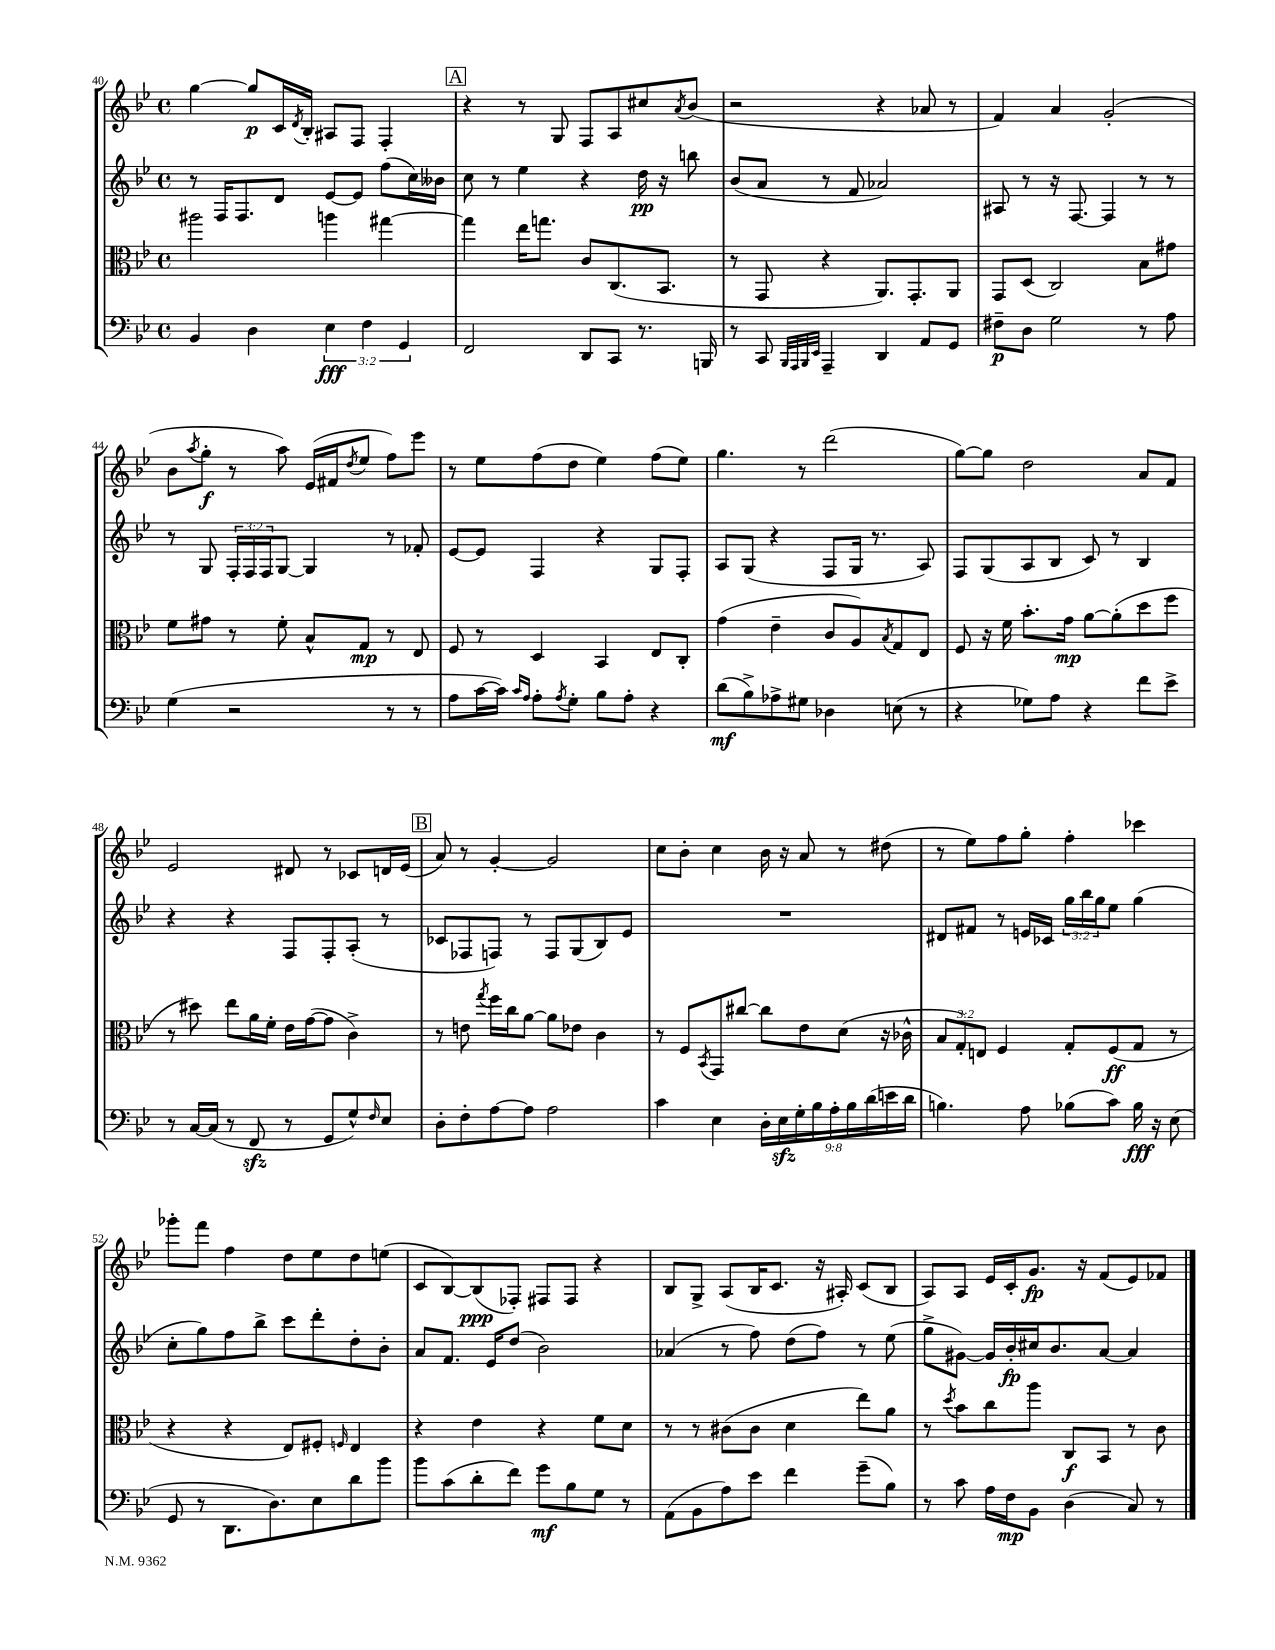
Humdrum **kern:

**kern	**kern	**kern	**kern
*staff4	*staff3	*staff2	*staff1
*clefF4	*clefC3	*clefG2	*clefG2
*k[b-e-]	*k[b-e-]	*k[b-e-]	*k[b-e-]
*M4/4	*M4/4	*M4/4	*M4/4
*met(c)	*met(c)	*met(c)	*met(c)
4BB-/	2aa#\	8r	[4gg\
.	.	16F/LK	.
.	.	8.F/	.
4D\	.	.	8gg/]L
.	.	8d/J	16c/L
.	.	.	8qd/
.	.	.	16B-'/JJ
6E-\	4aa\	[8e-/L	8A#/L
.	.	8e-/]J	8F/J
6F\	.	.	.
.	[4gg#\	(8ff\L	4F'/
6GG/	.	.	.
.	.	16cc\L)	.
.	.	16b--\JJ	.
=	=	=	=
2FF/	4gg#\]	8cc\	4r
.	.	8r	.
.	16ee-\LK	4ee-\	8r
.	8.gg\J	.	.
.	.	.	8G/
8DD/L	8c/L	4r	8F/L
8CC/J	(8.C/	.	8A/
8.r	.	16dd\	8cc#/
.	8.BB-/J	16r	.
.	.	.	8qa/
.	.	8bb\	(8b-/J
16BBB/	.	.	.
=	=	=	=
8r	8r	(8b-/L	2r
8CC/	8GG/	8a/J	.
32qqBBB-/LLL	.	.	.
32qqAAA/	.	.	.
32qqBBB-/	.	.	.
32qqEE-/JJJ	.	.	.
4AAA~/	4r	8r	.
.	.	8f/	.
4DD/	8.AA/L)	2a-/)	4r
.	8.GG'/	.	.
8AA/L	.	.	8a-/
8GG/J	8AA/J	.	8r
=	=	=	=
8F#~\L	8GG/L	8A#/	4f/)
8D\J	(8D/J	8r	.
2G\	2C/)	16r	4a/
.	.	[8.F/	.
.	.	4F/]	(2g'/
8r	8B-\L	8r	.
8A\	8g#\J	8r	.
=	=	=	=
(4G\	8f\L	8r	8b-\L
.	.	.	8qaa/
.	8g#\J	8G/	8gg'\J
2r	8r	24F'/LL	8r
.	.	24F/	.
.	.	24F/J	.
.	8f'\	[8G/J	8aa\)
.	8B-^^/L	4G/]	(16e-/LL
.	.	.	16f#/J
.	.	.	8qdd/
.	8G/J	.	8ee-/J
8r	8r	8r	8ff\L)
8r	8E-/	8f-'/	8eee-\J
=	=	=	=
8A\L	8F/	[8e-/L	8r
[16c\L	8r	8e-/]J	8ee-\L
16c\]JJ)	.	.	.
16qqc/LL	.	.	.
16qqA/JJ	.	.	.
8A'\L	4D/	4F/	(8ff\
8qA/	.	.	.
8G'\J	.	.	8dd\J
8B-\L	4BB-/	4r	4ee-\)
8A'\J	.	.	.
4r	8E-/L	8G/L	(8ff\L
.	8C'/J	8F'/J	8ee-\J)
=	=	=	=
(8d\L	(4g\	8A/L	4.gg\
8B-^\)	.	(8G/J	.
8A-^\	4e-~\	4r	.
8G#\J	.	.	8r
4D-\	8c/L	8F/L	(2ddd\
.	8A/)	16G/Jk	.
.	.	8.r	.
.	8qB-/	.	.
(8E\	8G/	.	.
8r	8E-/J	8A/)	.
=	=	=	=
4r	8F/	8F/L	[8gg\L)
.	16r	(8G/	8gg\]J
.	16f\	.	.
8G-\L)	8.b-'\L	8A/	2dd\
8A\J	.	8B-/J	.
.	16g\Jk	.	.
4r	[8a\L	8c/)	.
.	(8a'\]	8r	.
8f\L	8dd\	4B-/	8a/L
8e-^\J	8ff\J	.	8f/J
=	=	=	=
8r	8r	4r	2e-/
[16C/LL	8dd#\)	.	.
(16C/]JJ	.	.	.
8r	8ee-\L	4r	.
8FF/	16a\L	.	.
.	16f'\JJ	.	.
8r	16e-\LL	8F/L	8d#/
.	([16g\J	.	.
8GG/L	8g\]J	8F'/	8r
8G^^/)	4c^\)	(8A'/J	8c-/L
16qqF/	.	.	.
8E-/J	.	8r	16d/L
.	.	.	(16e-/JJ
=	=	=	=
8D'\L	8r	8c-/L	8a/)
8F'\	8e\	8F-/	8r
.	8qgg/	.	.
[8A\	16ff\LL	8F/J)	[4g'/
.	16cc\J	.	.
8A\]J	[8a\J	8r	.
2A\	8a\]L	8F/L	2g/]
.	8e-\J	(8G/	.
.	4c\	8B-/)	.
.	.	8e-/J	.
=	=	=	=
4c\	8r	1r	8cc\L
.	8F/L	.	8b-'\J
.	8qBB-/	.	.
4E-\	8GG/	.	4cc\
.	[8cc#/J	.	.
18D'\LL	8cc#\]L	.	16b-\
18E-\	.	.	.
.	.	.	16r
18G'\	.	.	.
.	8e-\	.	8a/
18B-\	.	.	.
18A'\	.	.	.
.	(8d\J	.	8r
18B-\	.	.	.
(18d\	.	.	.
.	16r	.	(8dd#\
18e\	.	.	.
.	16c-^^\	.	.
18d\JJ	.	.	.
=	=	=	=
4.B\)	12B-/L	8d#/L	8r
.	12G'/)	.	.
.	.	8f#/J	8ee-\L)
.	12E/J	.	.
.	4F/	8r	8ff\
8A\	.	16e/LL	8gg'\J
.	.	16c-/JJ	.
(8B-\L	8G'/L	24gg\LL	4ff'\
.	.	24bb-\	.
.	.	24gg\J	.
8c\J)	(8F/	8ee-\J	.
16B-\	8G/J	(4gg\	4ccc-\
16r	.	.	.
(8E-\	8r	.	.
=	=	=	=
8GG/	4r	8cc'\L	8ggg-'\L
8r	.	8gg\)	8fff\J
8.DD\L	4r	8ff\	4ff\
.	.	8bb-^\J	.
8.D\)	.	.	.
.	8E-/L)	8ccc\L	8dd\L
8E-\	8F#'/J	8ddd'\	8ee-\
.	16qqF/	.	.
8d\	4E-/	8dd'\	8dd\
8b-\J	.	8b-'\J	(8ee\J
=	=	=	=
8b-\L	4r	8a/L	8c/L
(8c\	.	8.f/J	[8B-/)
8d'\	4e-\	.	(8B-/]
.	.	16e-/LK	.
8f\J)	.	(8dd/J	8F-'/J)
8g\L	4r	2b-\)	8F#/L
8B-\	.	.	8F#/J
8G\J	8f\L	.	4r
8r	8d\J	.	.
=	=	=	=
(8AA\L	8r	(4a-/	8B-/L
8BB-\	8r	.	8G^/J
8A\)	(8c#\L	8r	(8A/L
8e-\J	8c#\J	8ff\)	16B-/K
.	.	.	8.c/J
4f\	4d\	(8dd\L	.
.	.	8ff\J)	16r
.	.	.	16A#'/)
(8g~\L	8ee-\L)	8r	(8c/L
8B-\J)	8a\J	(8ee-\	8B-/J
=	=	=	=
8r	8r	8gg^\L	8A/L)
.	8qdd/	.	.
8c\	8b-\L	[8g#\J)	8A/J
16A\LL	8cc\	16g#/]LL	16e-/LL
16F\J	.	16b-'/	16c'/J
8BB-\J	8aa\J	16cc#/J	8.g/J
.	.	8.b-/	.
(4D\	8C/L	.	.
.	.	.	16r
.	8BB-/J	[8a/J	(8f/L
8C/)	8r	4a/]	8e-/)
8r	8c\	.	8f-/J
==	==	==	==
*-	*-	*-	*-
